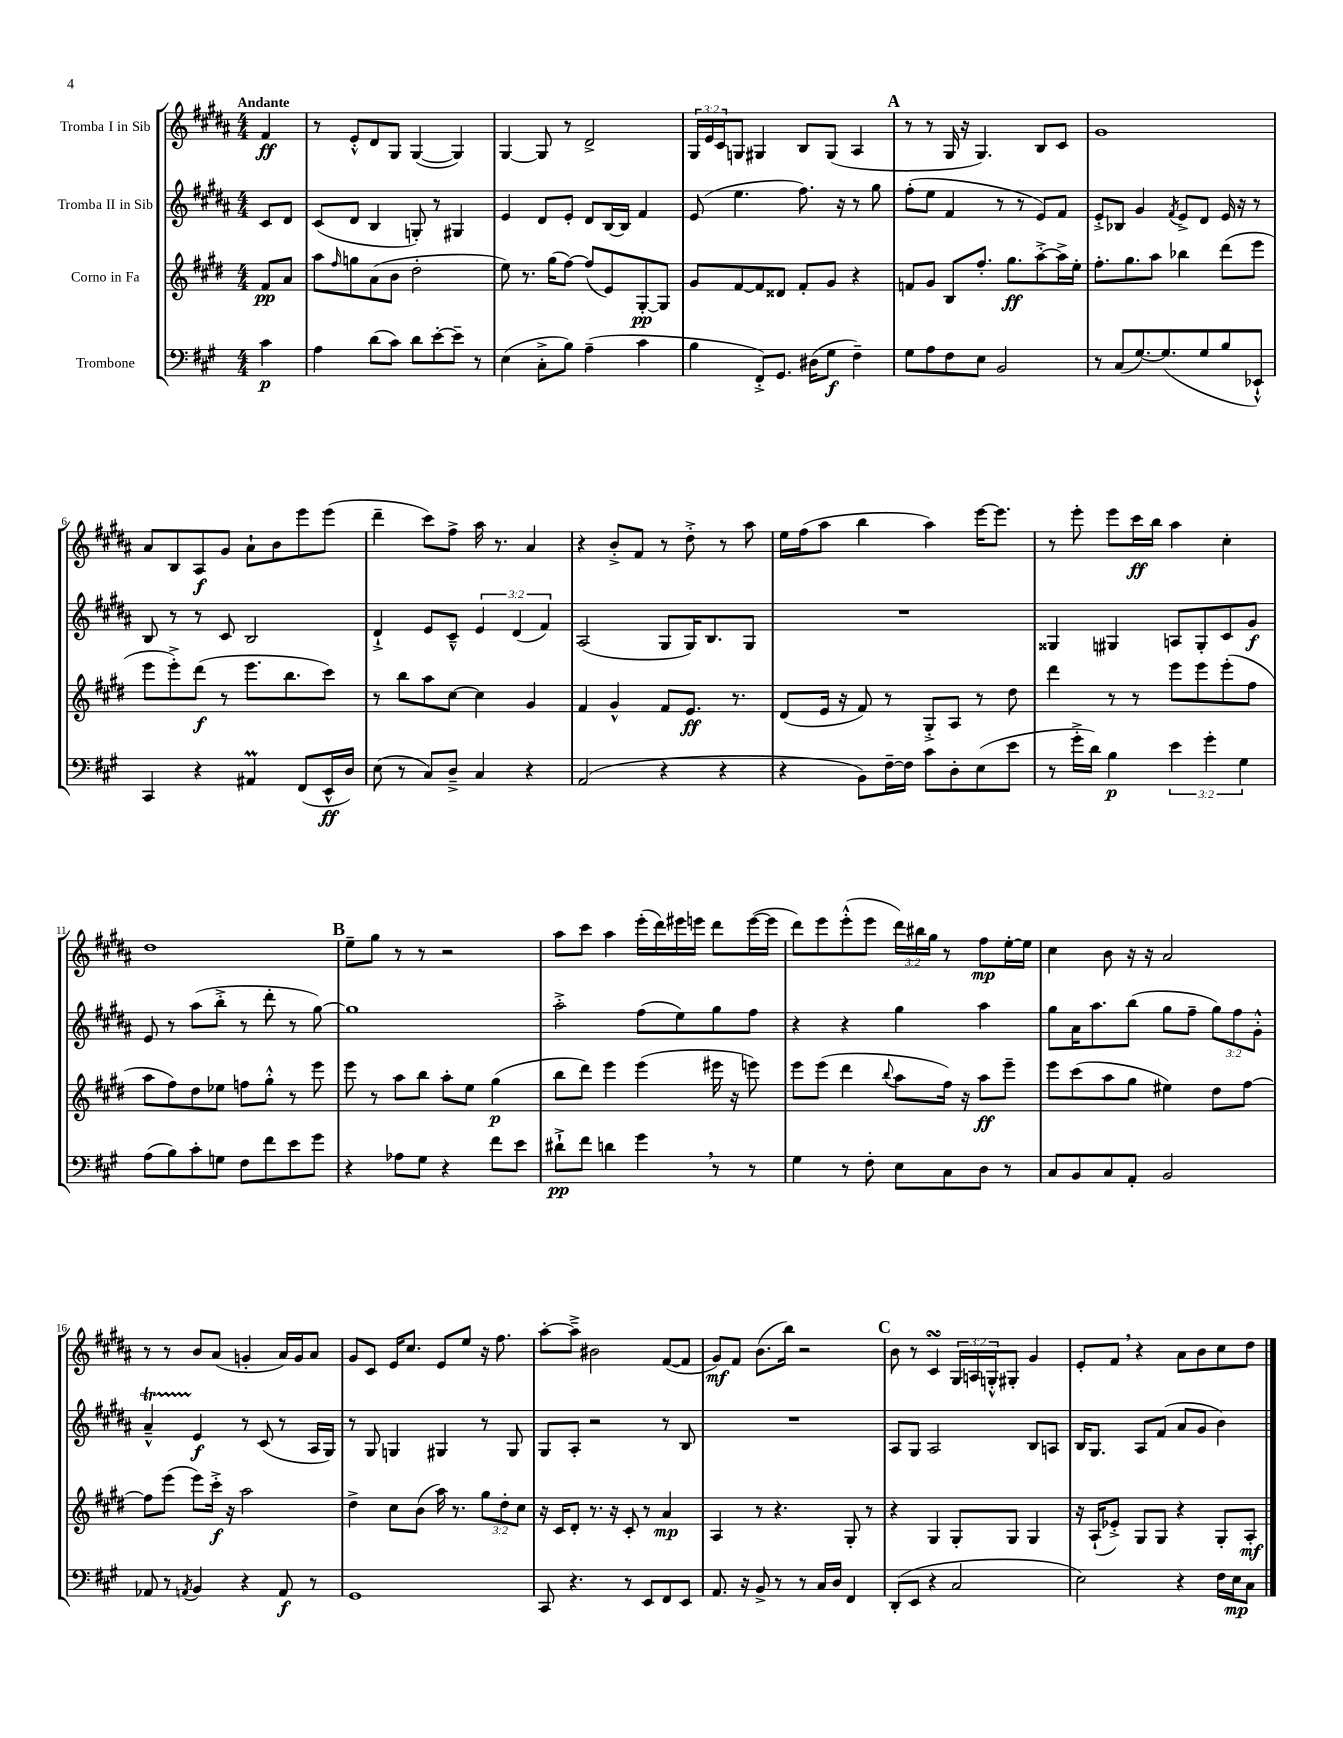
<<
\new StaffGroup <<
\new Staff = "s0" \with { instrumentName = "Tromba I in Sib" } {
    \clef treble \key b \major \numericTimeSignature \time 4/4 \override Staff.TupletNumber.text = #tuplet-number::calc-fraction-text \partial 4 \tempo "Andante"
    fis'4\ff |
    r8 e'8-.-^ dis'8 gis8 gis4~( gis4) |
    gis4~ gis8 r8 dis'2-> |
    \tuplet 3/2 { gis16 e'16 cis'16 } g8 gis4 b8 gis8( ais4 |
    \mark \markup { \bold "A" } r8 r8 gis16 r16 gis4.) b8 cis'8 |
    gis'1 |
    ais'8 b8 ais8\f gis'8 ais'8-! b'8 e'''8 e'''8( |
    dis'''4-- cis'''8) fis''8-> ais''16 r8. ais'4 |
    r4 b'8-.-> fis'8 r8 dis''8-.-> r8 ais''8 |
    e''16 fis''16( ais''8 b''4 ais''4) e'''16~ e'''8. |
    r8 e'''8-. e'''8 cis'''16\ff b''16 ais''4 cis''4-. |
    dis''1 |
    \mark \markup { \bold "B" } e''8-- gis''8 r8 r8 r2 |
    ais''8 cis'''8 ais''4 e'''16-.( dis'''16) eis'''16 e'''16 dis'''8 e'''16~( e'''16 |
    dis'''8) e'''8 e'''8-.-^( e'''8 \tuplet 3/2 { dis'''16) bis''16 gis''16 } r8 fis''8\mp e''16~-. e''16 |
    cis''4 b'8 r16 r16 ais'2 |
    r8 r8 b'8 ais'8( g'4-. ais'16) g'16 ais'8 |
    gis'8 cis'8 e'16 cis''8. e'8 e''8 r16 fis''8. |
    ais''8~-. ais''8---> bis'2 fis'8~( fis'8 |
    gis'8\mf) fis'8 b'8.( b''16) r2 |
    \mark \markup { \bold "C" } b'8 r8 cis'4\turn \tuplet 3/2 { gis16 a16 g16-.-^ } gis8-. gis'4 |
    e'8-. fis'8 \breathe r4 ais'8 b'8 cis''8 dis''8 \bar "|." |
}
\new Staff = "s1" \with { instrumentName = "Tromba II in Sib" } {
    \clef treble \key b \major \numericTimeSignature \time 4/4 \override Staff.TupletNumber.text = #tuplet-number::calc-fraction-text \partial 4
    cis'8 dis'8 |
    cis'8( dis'8 b4 g8-.) r8 gis4 |
    e'4 dis'8 e'8-. dis'8 b16~ b16 fis'4 |
    e'8( e''4. fis''8.) r16 r8 gis''8 |
    \mark \markup { \bold "A" } fis''8-.( e''8 fis'4 r8 r8 e'8) fis'8 |
    e'8-.-> bes8 gis'4 \acciaccatura { fis'8 } e'8-> dis'8 e'16 r16 r8 |
    b8 r8 r8 cis'8 b2 |
    dis'4-!-> e'8 cis'8---^ \tuplet 3/2 { e'4 dis'4( fis'4) } |
    ais2( gis8 gis16) b8. gis8 |
    R1 |
    gisis4 gis4 a8 gis8-. cis'8 gis'8\f |
    e'8 r8 ais''8( b''8-.-> r8 dis'''8-. r8 gis''8~) |
    \mark \markup { \bold "B" } gis''1 |
    ais''2-.-> fis''8( e''8) gis''8 fis''8 |
    r4 r4 gis''4 ais''4 |
    gis''8 ais'16 ais''8. b''8( gis''8 fis''8-- \tuplet 3/2 { gis''8) fis''8 gis'8-.-^ } |
    ais'4---^\startTrillSpan e'4\stopTrillSpan\f r8 cis'8( r8 ais16 gis16) |
    r8 gis8 g4 gis4 r8 gis8 |
    gis8 ais8-. r2 r8 b8 |
    R1 |
    \mark \markup { \bold "C" } ais8 gis8 ais2 b8 a8 |
    b16 gis8. ais8 fis'8( ais'8 gis'8 b'4) \bar "|." |
}
\new Staff = "s2" \with { instrumentName = "Corno in Fa" } {
    \clef treble \key e \major \numericTimeSignature \time 4/4 \override Staff.TupletNumber.text = #tuplet-number::calc-fraction-text \partial 4
    fis'8\pp a'8 |
    a''8 \grace { fis''16 } g''8 a'8( b'8 dis''2-. |
    e''8) r8. gis''16( fis''8~) fis''8( e'8) gis8~-.\pp gis8 |
    gis'8 fis'8~ fis'8 disis'8 fis'8-. gis'8 r4 |
    \mark \markup { \bold "A" } f'8 gis'8 b8 fis''8.-. gis''8.\ff a''8~-.-> a''16-> e''16-. |
    fis''8.-. gis''8. a''8 bes''4 dis'''8( e'''8 |
    e'''8 e'''8-.->) dis'''8\f( r8 e'''8. b''8. cis'''8) |
    r8 b''8 a''8 cis''8~ cis''4 gis'4 |
    fis'4 gis'4-^ fis'8 e'8.\ff r8. |
    dis'8( e'16 r16 fis'8) r8 gis8-.-> a8 r8 dis''8 |
    dis'''4 r8 r8 e'''8 e'''8 e'''8-.( fis''8 |
    a''8 fis''8) dis''8 ees''8 f''8 gis''8-.-^ r8 e'''8 |
    \mark \markup { \bold "B" } e'''8 r8 a''8 b''8 a''8-. e''8 gis''4\p( |
    b''8 dis'''8) e'''4 e'''4( eis'''16 r16 e'''8) |
    e'''8 e'''8( dis'''4 \appoggiatura { b''8 } a''8 fis''16) r16 a''8\ff e'''8-- |
    e'''8 cis'''8( a''8 gis''8 eis''4) dis''8 fis''8~ |
    fis''8 e'''8( e'''8) cis'''16-.->\f r16 a''2 |
    dis''4-> cis''8 b'8( a''16) r8. \tuplet 3/2 { gis''8 dis''8-. cis''8 } |
    r16 cis'16 dis'8-. r8. r16 cis'8-. r8 a'4\mp |
    a4 r8 r4. gis8-. r8 |
    \mark \markup { \bold "C" } r4 gis4 gis8-. gis8 gis4 |
    r16 a16-!( ees'8-.->) gis8 gis8 r4 gis8-. a8-.\mf \bar "|." |
}
\new Staff = "s3" \with { instrumentName = "Trombone" } {
    \clef bass \key a \major \numericTimeSignature \time 4/4 \override Staff.TupletNumber.text = #tuplet-number::calc-fraction-text \partial 4
    cis'4\p |
    a4 d'8( cis'8) d'8 e'8~-. e'8-- r8 |
    e4( cis8-.-> b8) a4--( cis'4 |
    b4 fis,8-.->) gis,8. dis16( gis8\f fis4--) |
    \mark \markup { \bold "A" } gis8 a8 fis8 e8 b,2 |
    r8 cis8( gis8.~) gis8.( gis8 b8 ees,8-!-^) |
    cis,4 r4 ais,4\prall fis,8( e,16-^\ff d16) |
    e8( r8 cis8) d8---> cis4 r4 |
    a,2( r4 r4 |
    r4 b,8) fis16~-- fis16 cis'8 d8-. e8( e'8 |
    r8 gis'16-.-> d'16) b4\p \tuplet 3/2 { e'4 gis'4-. gis4 } |
    a8( b8) cis'8-. g8 fis8 fis'8 e'8 gis'8 |
    \mark \markup { \bold "B" } r4 aes8 gis8 r4 fis'8 e'8 |
    dis'8-!->\pp fis'8 d'4 gis'4 \breathe r8 r8 |
    gis4 r8 fis8-. e8 cis8 d8 r8 |
    cis8 b,8 cis8 a,8-. b,2 |
    aes,8 r8 \acciaccatura { a,8 } b,4 r4 a,8\f r8 |
    gis,1 |
    cis,8 r4. r8 e,8 fis,8 e,8 |
    a,8. r16 b,8-> r8 r8 cis16 d16 fis,4 |
    \mark \markup { \bold "C" } d,8-.( e,8 r4 cis2 |
    e2) r4 fis16 e16\mp cis8 \bar "|." |
}
>>
>>
